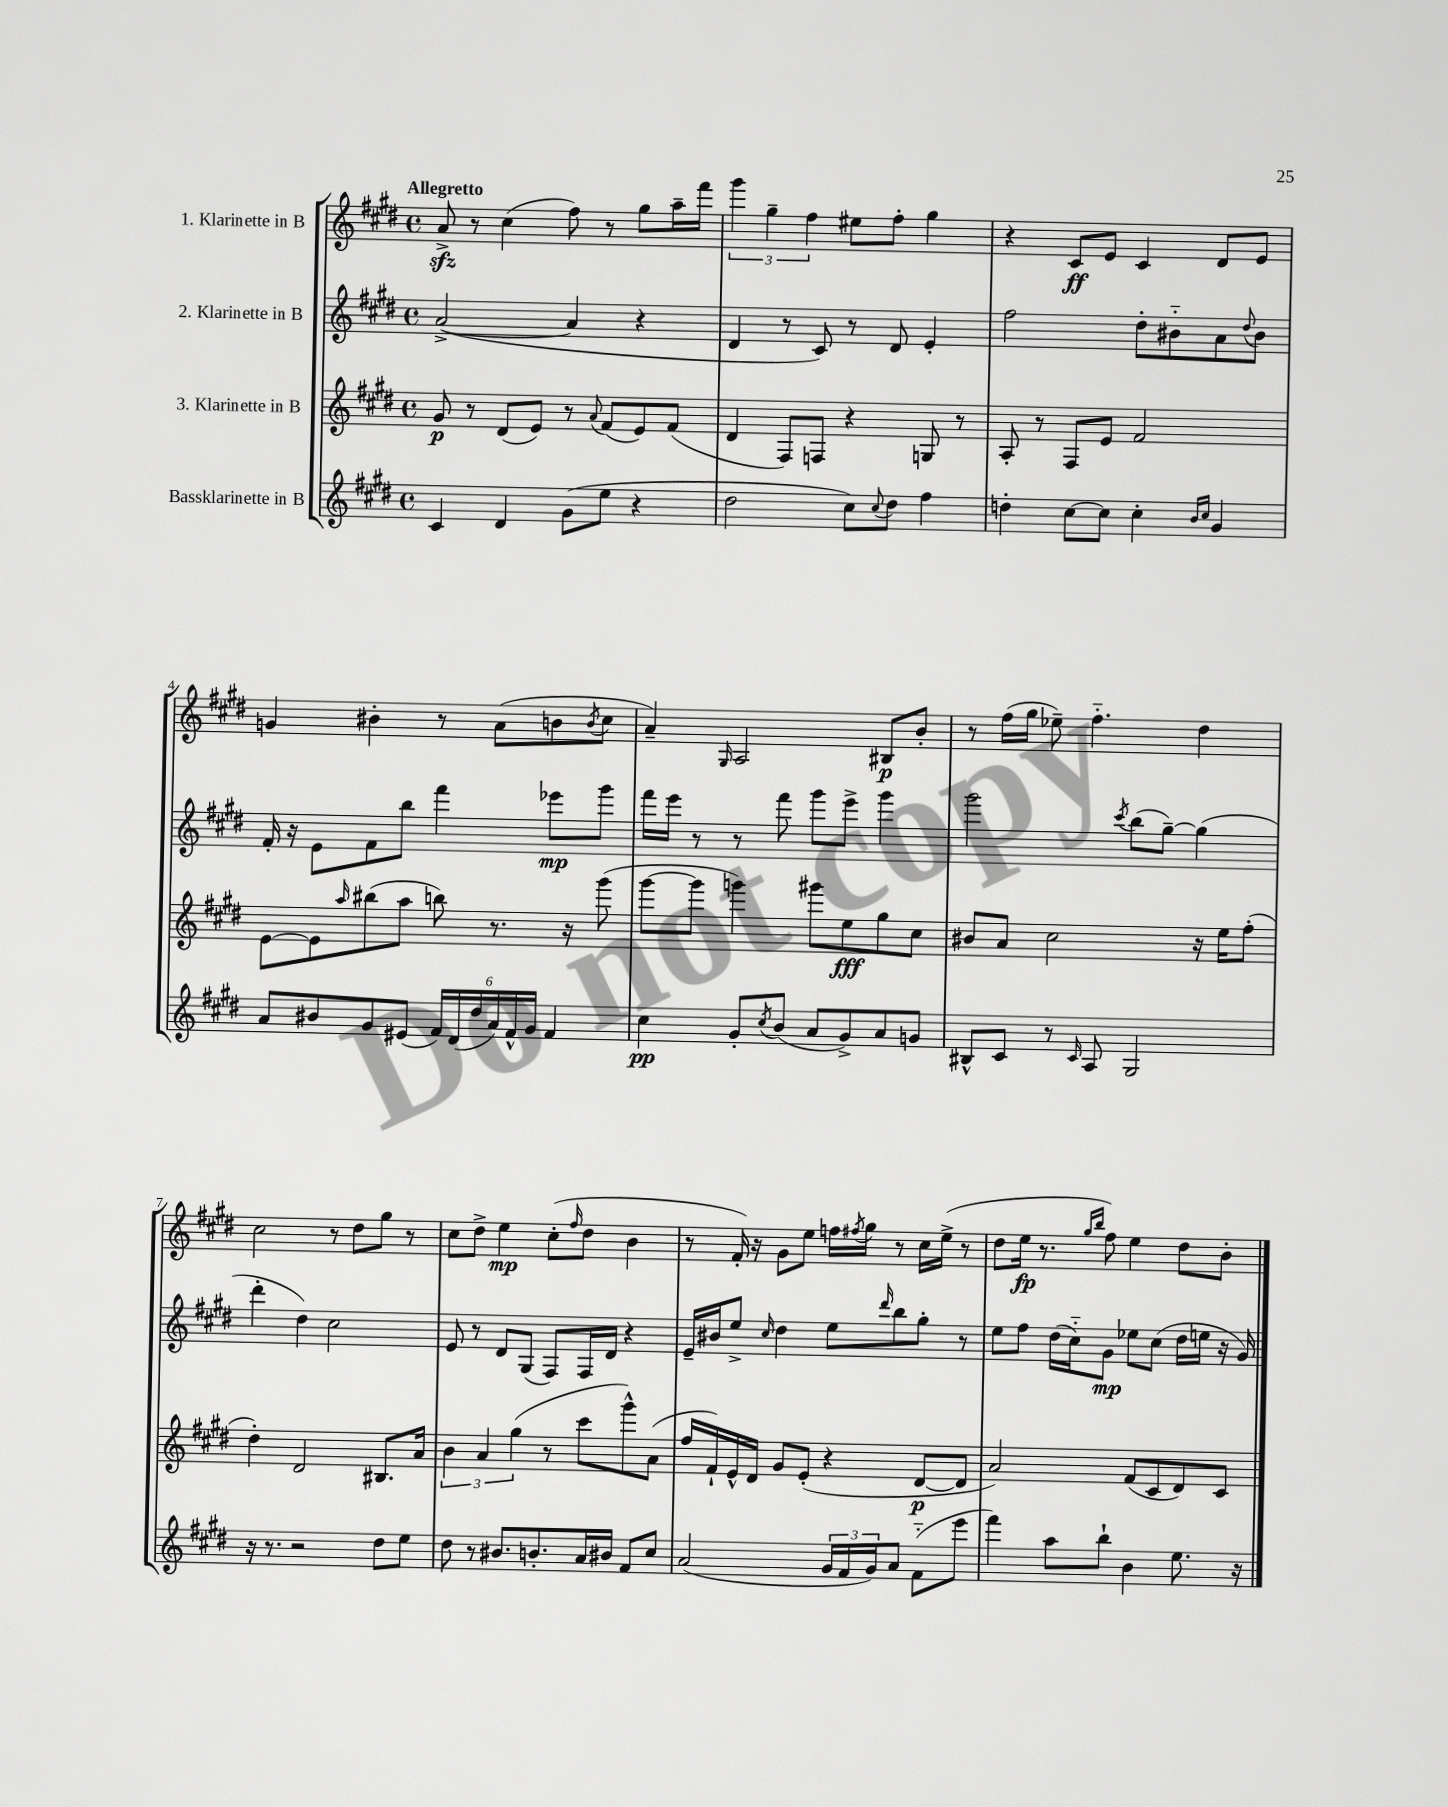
<<
\new StaffGroup <<
\new Staff = "s0" \with { instrumentName = "1. Klarinette in B" } {
    \clef treble \key e \major \defaultTimeSignature \time 4/4 \tempo "Allegretto"
    a'8->\sfz r8 cis''4( fis''8) r8 gis''8 a''16-- fis'''16 |
    \tuplet 3/2 { gis'''4 gis''4-- fis''4 } eis''8 fis''8-. gis''4 |
    r4 cis'8\ff e'8 cis'4 dis'8 e'8 |
    g'4 bis'4-. r8 a'8( b'8 \acciaccatura { b'8 } cis''8 |
    a'4--) \grace { gis16 } a2 bis8\p b'8-. |
    r8 fis''16( gis''16 ees''8--) fis''4.-_ dis''4 |
    cis''2 r8 dis''8 gis''8 r8 |
    cis''8 dis''8-> e''4\mp cis''8-.( \grace { fis''16 } dis''8 b'4 |
    r8 fis'16-.) r16 gis'8 e''8 f''16 \acciaccatura { fis''8 } gis''16 r8 cis''16 e''16->( r8 |
    dis''8 e''16\fp r8. \grace { gis''16 b''16 } fis''8) e''4 dis''8 b'8-. \bar "|." |
}
\new Staff = "s1" \with { instrumentName = "2. Klarinette in B" } {
    \clef treble \key e \major \defaultTimeSignature \time 4/4
    a'2~->( a'4 r4 |
    dis'4 r8 cis'8) r8 dis'8 e'4-. |
    fis''2 dis''8-. bis'8-_ a'8 \appoggiatura { dis''8 } bis'8 |
    fis'16-. r16 e'8 fis'8 b''8 fis'''4 ees'''8\mp gis'''8 |
    fis'''16 e'''16 r8 r8 fis'''8 gis'''8 e'''8-> gis'''4 |
    gis'''2 \acciaccatura { cis'''8 } b''8( gis''8~--) gis''4( |
    dis'''4-. dis''4) cis''2 |
    e'8 r8 dis'8 gis8( fis8) fis16 dis'16 r4 |
    e'16-- bis'16 e''8-> \grace { cis''16 } dis''4 e''8 \grace { dis'''16 } b''8 gis''8-. r8 |
    e''8 fis''8 dis''16( cis''16-_) gis'8\mp ees''8 cis''8( dis''16 e''16 r16 gis'16) \bar "|." |
}
\new Staff = "s2" \with { instrumentName = "3. Klarinette in B" } {
    \clef treble \key e \major \defaultTimeSignature \time 4/4
    gis'8\p r8 dis'8( e'8) r8 \appoggiatura { a'8 } fis'8( e'8) fis'8( |
    dis'4 fis8) f8 r4 g8 r8 |
    a8-. r8 fis8 e'8 fis'2 |
    e'8~ e'8 \grace { a''16 } bis''8( a''8 b''8) r8. r16 gis'''8( |
    gis'''8~ gis'''8 g'''4) gis'''8 e''8\fff gis''8 cis''8 |
    bis'8 a'8 cis''2 r16 e''16 fis''8-.( |
    dis''4-.) dis'2 bis8. a'16 |
    \tuplet 3/2 { b'4 a'4 gis''4( } r8 cis'''8 gis'''8-^) a'8( |
    fis''16 fis'16-!) e'16-^ dis'16 gis'8 e'8-.( r4 dis'8~\p dis'8 |
    a'2) fis'8( cis'8 dis'8) cis'8 \bar "|." |
}
\new Staff = "s3" \with { instrumentName = "Bassklarinette in B" } {
    \clef treble \key e \major \defaultTimeSignature \time 4/4
    cis'4 dis'4 gis'8( e''8 r4 |
    dis''2 cis''8) \appoggiatura { cis''8 } dis''8 fis''4 |
    d''4-. cis''8~ cis''8 cis''4-. \grace { b'16 cis''16 } gis'4 |
    a'8 bis'8 gis'8 eis'8( \tuplet 6/4 { fis'16) dis'16( dis''16 a'16) fis'16-^ gis'16 } fis'4 |
    cis''4\pp gis'8-. \acciaccatura { cis''8 } b'8( a'8 gis'8->) a'8 g'8 |
    bis8-^ cis'8 r8 \grace { cis'16 } a8 gis2 |
    r16 r8. r2 dis''8 e''8 |
    dis''8 r8 bis'8. b'8.-. a'16 bis'16 fis'8 cis''8 |
    a'2( \tuplet 3/2 { gis'16 fis'16 gis'16) } a'8 fis'8-_( e'''8 |
    fis'''4) a''8 b''8-! b'4 e''8. r16 \bar "|." |
}
>>
>>
